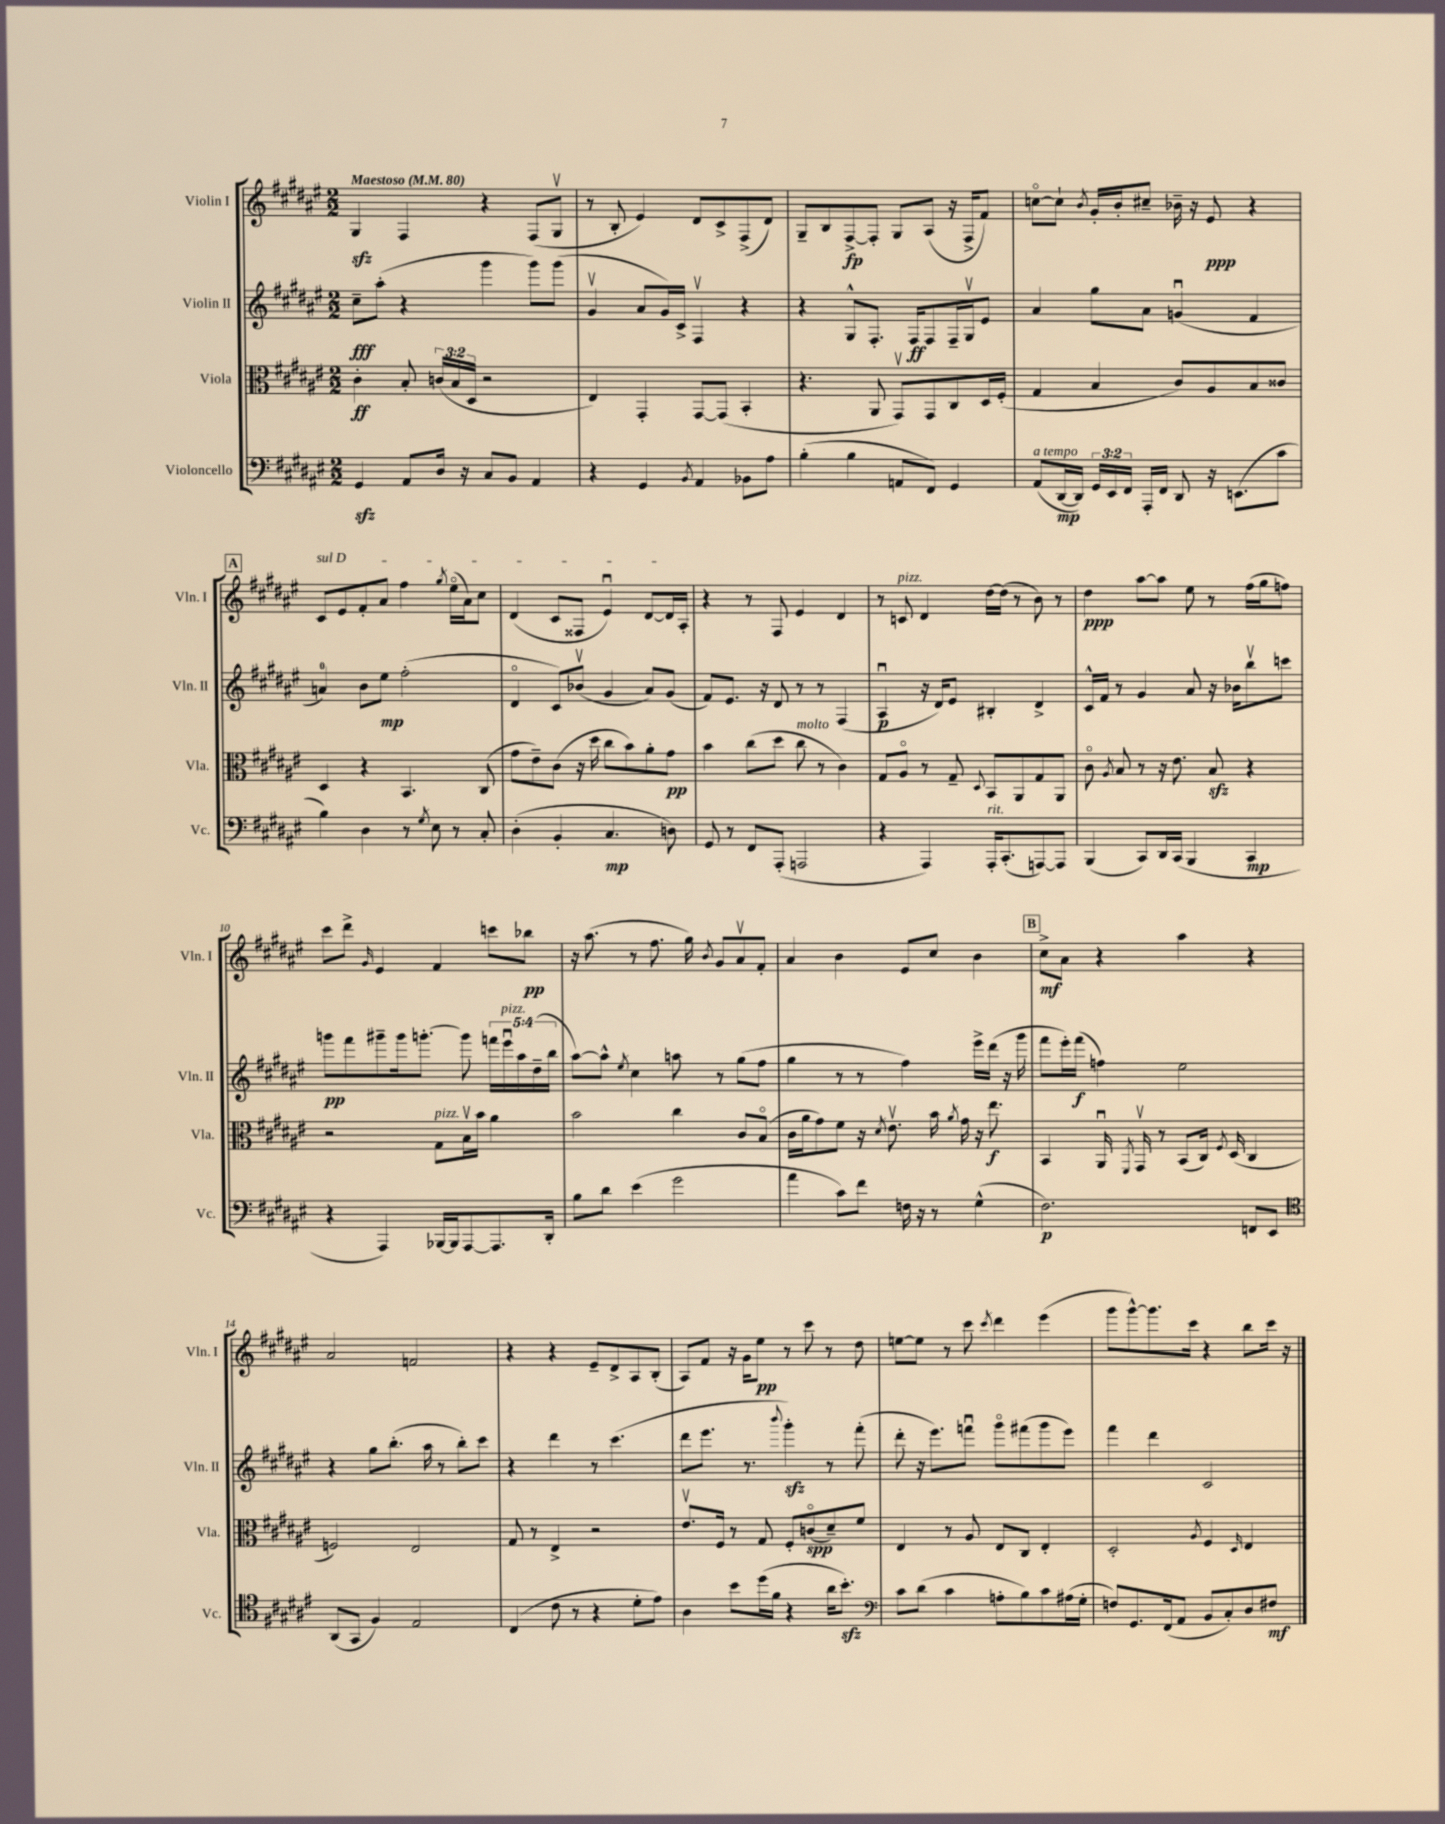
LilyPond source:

<<
\new StaffGroup <<
\new Staff = "s0" \with { instrumentName = "Violin I" shortInstrumentName = "Vln. I" } {
    \clef treble \key fis \major \numericTimeSignature \time 2/2 \tempo "Maestoso" 4 = 80
    \autoBeamOff gis4\sfz fis4 r4 fis8[( gis8]\upbow |
    r8 b8-. eis'4) dis'8[ cis'8-> fis8->( dis'8]) |
    gis8[-- b8 fis8~->\fp fis8]-. gis8[ ais8]( r16 fis16[-> fis'8]) |
    c''8[~\flageolet c''8]-! \acciaccatura { b'8 } gis'16[-. b'16-. cis''8]-- bes'16-- r16 eis'8\ppp r4 |
    \mark \markup { \box "A" } \once \override TextSpanner.bound-details.left.text = \markup { \italic "sul D" } cis'8[\startTextSpan eis'8 fis'8-. ais'8] fis''4 \acciaccatura { gis''8 } eis''16[\flageolet( ais'16) cis''8] |
    dis'4( cis'8[ fisis8] eis'4\downbow) dis'8[~ dis'16 ais16]-.\stopTextSpan |
    r4 r8 fis8 eis'4 dis'4 |
    r8 c'8^\markup { \italic "pizz." } dis'4 dis''16[~ dis''16]( r8 b'8) r8 |
    dis''4\ppp ais''8[~ ais''8] eis''8 r8 fis''16[( gis''16 f''8]) |
    cis'''8[ dis'''8]-> \grace { gis'16 } eis'4 fis'4 c'''8[ bes''8]\pp |
    r16 ais''8.( r8 fis''8. gis''16) \acciaccatura { b'8 } gis'8[ ais'8\upbow fis'8]-. |
    ais'4 b'4 eis'8[ cis''8] b'4 |
    \mark \markup { \box "B" } cis''8[->\mf ais'8] r4 ais''4 r4 |
    ais'2 f'2 |
    r4 r4 eis'8[-- dis'8-> ais8 b8]-.( |
    ais8[) fis'8] r16 gis'16[ eis''8]\pp r8 cis'''8 r8 dis''8 |
    e''8[~ e''8] r8 cis'''8 \acciaccatura { cis'''8 } dis'''4 eis'''4( |
    gis'''8[ gis'''8~-^) gis'''8. cis'''16] r4 b''8[ cis'''16] r16 \bar "|." |
}
\new Staff = "s1" \with { instrumentName = "Violin II" shortInstrumentName = "Vln. II" } {
    \clef treble \key fis \major \numericTimeSignature \time 2/2 \override Staff.TupletNumber.text = #tuplet-number::calc-fraction-text
    \autoBeamOff cis''8[--\fff ais''8]-.( r4 gis'''4 gis'''8[) gis'''8]( |
    gis'4\upbow ais'8[ gis'16) cis'16]-> fis4\upbow r4 |
    r4 gis8[-^ fis8.]-. fis16[\ff fis8 fis16-- gis16\upbow eis'8] |
    ais'4 gis''8[ ais'8] g'4\downbow( fis'4 |
    \mark \markup { \box "A" } a'4-0) b'8[ eis''8]\mp fis''2-.( |
    dis'4\flageolet cis'8[) bes'8]\upbow( gis'4 ais'8[) gis'8]( |
    fis'8[) eis'8.] r16 dis'8 r8 r8 fis4( |
    ais4\downbow\p r16 dis'16[) eis'8] bis4-. dis'4-> |
    cis'16[-^ fis'16] r8 gis'4 ais'8 r16 bes'16[ b''8\upbow c'''8] |
    g'''8[\pp fis'''8 gis'''8-- gis'''16 g'''8.]~-. g'''8 \tuplet 5/4 { f'''16[ eis'''16\downbow^\markup { \italic "pizz." } ais''16 dis''16--( b''16] } |
    ais''8[~) ais''8]-^ \acciaccatura { eis''8 } cis''4 a''8 r8 gis''8[( fis''8] |
    gis''4 r8 r8 fis''4) eis'''16[-> dis'''16]( r16 gis'''16 |
    \mark \markup { \box "B" } fis'''8[ eis'''16-.) fis'''16]\f( f''4) eis''2 |
    r4 gis''8[ b''8.]-.( ais''16 r8 b''8[-.) cis'''8] |
    r4 dis'''4 r8 cis'''4.( |
    dis'''8[ eis'''8.] r8. \appoggiatura { b'''8 } gis'''4-.\sfz) r8 fis'''8-.( |
    dis'''8-. r16 eis'''8.[) f'''8]\downbow gis'''8[\flageolet fis'''8( gis'''8 eis'''8]) |
    fis'''4 dis'''4 cis'2 \bar "|." |
}
\new Staff = "s2" \with { instrumentName = "Viola" shortInstrumentName = "Vla." } {
    \clef alto \key fis \major \numericTimeSignature \time 2/2 \override Staff.TupletNumber.text = #tuplet-number::calc-fraction-text
    \autoBeamOff cis'4-.\ff b8-. \tuplet 3/2 { c'16[( b16 dis16] } r2 |
    eis4) gis,4-. gis,8[~ gis,8]( b,4-. |
    r4. ais,8 gis,8[\upbow) gis,8 cis8 dis16 fis16]-.( |
    gis4 b4 cis'8[) ais8 b8 cisis'8] |
    \mark \markup { \box "A" } dis4 r4 b,4. cis8( |
    gis'8[ eis'8--) cis'8]( r16 dis''16 cis''8[ b'8) ais'8-. gis'8]\pp |
    b'4 cis''8[( dis''8] cis''8^\markup { \italic "molto" } r8 cis'4) |
    gis8[ ais8]\flageolet r8 gis8-- \appoggiatura { dis8 } b,8[ ais,8 gis8 ais,8] |
    cis'8\flageolet \acciaccatura { ais8 } b8 r8 r16 eis'8. b8\sfz r4 |
    r2 gis8[^\markup { \italic "pizz." } b16\upbow b'16] ais'4 |
    b'2 cis''4 cis'8[ b8]\flageolet( |
    cis'16[ ais'16 gis'8) fis'8] r16 \acciaccatura { dis'8 } eis'8.\upbow b'16 \acciaccatura { ais'8 } gis'16 r16 eis''8.\f |
    \mark \markup { \box "B" } b,4 ais,16\downbow \acciaccatura { fis,8 } gis,16\upbow r8 b,8[( cis16]) \acciaccatura { fis8 } dis16( cis4 |
    f2) eis2 |
    gis8 r8 eis4-> r2 |
    eis'8.[\upbow fis16] r8 gis8 fis8[-. c'8\flageolet\spp( dis'8--) fis'8] |
    eis4 r8 ais8 eis8[ cis8] eis4-. |
    dis2-. \acciaccatura { ais8 } fis4 \grace { dis16 } eis4 \bar "|." |
}
\new Staff = "s3" \with { instrumentName = "Violoncello" shortInstrumentName = "Vc." } {
    \clef bass \key fis \major \numericTimeSignature \time 2/2 \override Staff.TupletNumber.text = #tuplet-number::calc-fraction-text
    \autoBeamOff gis,4\sfz ais,8[ dis16] r16 cis8[ b,8] ais,4 |
    r4 gis,4 \acciaccatura { b,8 } ais,4 bes,8[ ais8] |
    b4-.( b4 a,8[ fis,8]) gis,4 |
    ais,8[^\markup { \italic "a tempo" }( dis,16~\mp dis,16]) \tuplet 3/2 { gis,16[ eis,16 fis,16] } ais,,16[-. fis,16] dis,8 r16 e,8.[( cis'8] |
    \mark \markup { \box "A" } b4) dis4 r8 \acciaccatura { gis8 } eis8 r8 cis8-. |
    dis4-.( b,4-. cis4.\mp d8) |
    gis,8 r8 fis,8[ ais,,8]-.( a,,2 |
    r4 ais,,4) ais,,16[-.^\markup { \italic "rit." } cis,8.-.( a,,8~) a,,8] |
    b,,4( cis,8[) dis,16 cis,16]( b,,4 cis,4\mp |
    r4 ais,,4) bes,,16[~ bes,,16 ais,,8~ ais,,8. dis,16]-. |
    b8[ dis'8] eis'4( gis'2 |
    ais'4 cis'8[) fis'8] f16 r16 r8 gis4-^( |
    \mark \markup { \box "B" } fis2.\p) f,8[ eis,8] |
    \clef tenor ais,8[( gis,8] fis4) eis2 |
    cis4( cis'8 r8 r4 dis'8[-. eis'8]) |
    ais4 b'8[ dis''16( fis'16] r4 ais'16[ b'8.]-.\sfz) |
    \clef bass cis'8[ dis'8]( cis'4 a8[-. b8) cis'8 ais16( gis16]-. |
    f8[) gis,8. fis,16( ais,8] b,8[ cis8-.) dis8 fis8]\mf \bar "|." |
}
>>
>>
